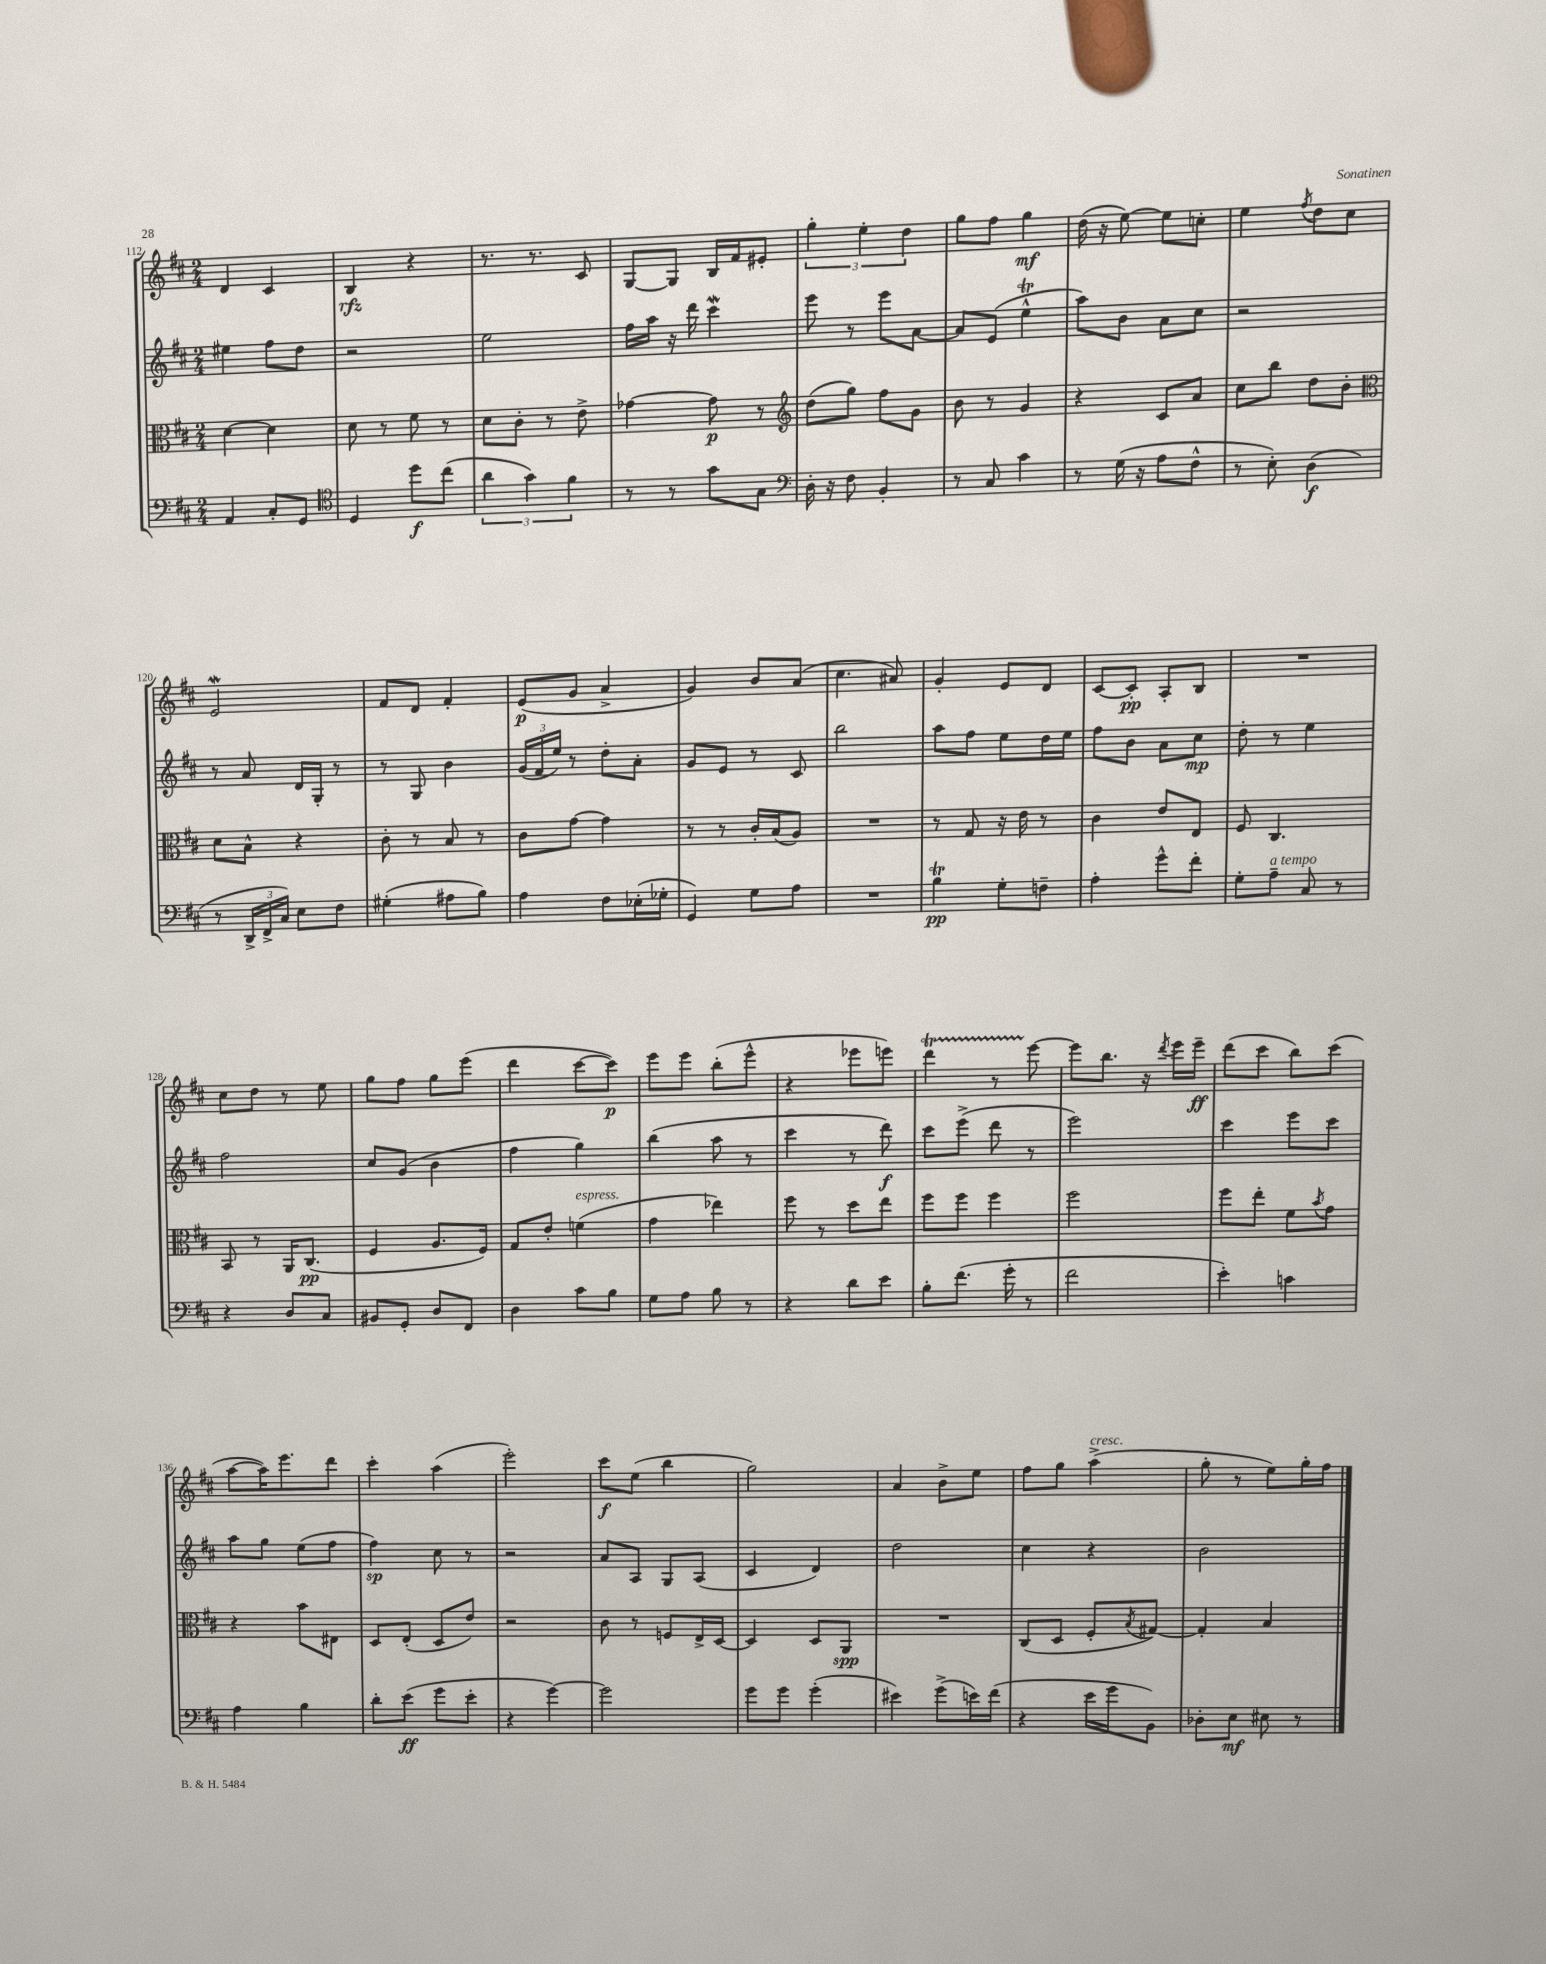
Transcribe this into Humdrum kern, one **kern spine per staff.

**kern	**kern	**kern	**kern
*staff4	*staff3	*staff2	*staff1
*clefF4	*clefC3	*clefG2	*clefG2
*k[f#c#]	*k[f#c#]	*k[f#c#]	*k[f#c#]
*M2/4	*M2/4	*M2/4	*M2/4
4AA	[4d	4ee#	4d
8C#'	4d]	8ff#	4c#
8GG	.	8dd	.
=	=	=	=
*clefC4	*	*	*
4D	8d	2r	4B
.	8r	.	.
8dd	8f#	.	4r
(8cc#	8r	.	.
=	=	=	=
6a	8d	2ee	8.r
.	8c#'	.	.
6g)	.	.	.
.	.	.	8.r
.	8r	.	.
6f#	.	.	.
.	8e^	.	8c#
=	=	=	=
8r	[4g-	16ff#	[8G
.	.	16aa	.
8r	.	16r	8G]
.	.	16ddd	.
8g	8g-]	4ccc#	16B
.	.	.	16f#
8G	8r	.	8e#'
=	=	=	=
*clefF4	*clefG2	*	*
16D'	(8dd	8eee	6gg'
16r	.	.	.
8F#	8gg)	8r	.
.	.	.	6ee'
4BB'	8ff#	8eee	.
.	.	.	6dd
.	8g	[8a	.
=	=	=	=
8r	8b	8a]	8gg
8C#	8r	(8e	8ff#
4c#	4g	4ee^^	4gg
=	=	=	=
8r	4r	8aa)	(16dd
.	.	.	16r
(16G	.	8b	[8ee)
16r	.	.	.
8A	8c#	8a	8ee]
8F#^^	8a	8cc#	8cc'
=	=	=	=
8r	8cc#	2r	4ee
8E')	8bb	.	.
.	.	.	8qff#
(4D	8dd	.	8dd
.	8b'	.	8cc#
=	=	=	=
*	*clefC3	*	*
8r	8d	8r	2e
24DD^	8B^^	8a	.
24FF#^	.	.	.
24C#)	.	.	.
8E	4r	16d	.
.	.	16G'	.
8F#	.	8r	.
=	=	=	=
(4G#'	8c#'	8r	8f#
.	8r	8G	8d
8A#	8B	4b	4f#'
8B)	8r	.	.
=	=	=	=
4A	8c#	(24g	(8e
.	.	24f#	.
.	.	24ee)	.
.	[8g	8r	8g
8F#	4g]	8dd'	4a^
(16E-'	.	8a'	.
16G-'	.	.	.
=	=	=	=
4GG)	8r	8g	4g)
.	8r	8e	.
8G	16c#'	8r	8b
.	(16B	.	.
8A	8A)	8c#	(8a
=	=	=	=
2r	2r	2bb	4.cc#
.	.	.	8a#)
=	=	=	=
4B	8r	8aa	4g'
.	8G	8ff#	.
8G'	16r	8ee	8e
.	16e	.	.
8F~	8r	16dd	8d
.	.	16ee	.
=	=	=	=
4A'	4c#	8ff#	[8c#
.	.	8b	8c#']
8g^^	8e	8a	8A'
8f#'	8E	8cc#	8B
=	=	=	=
8G'	8F#	8dd'	2r
8A~	4.C#	8r	.
8C#	.	4ee	.
8r	.	.	.
=	=	=	=
4r	8BB	2ff#	8cc#
.	8r	.	8dd
8D	16AA	.	8r
.	(8.C#	.	.
8C#	.	.	8ee
=	=	=	=
8BB#	4F#	8cc#	8gg
8GG'	.	(8g	8ff#
8D	8.A	4b	8gg
8FF#	.	.	(8eee
.	16F#)	.	.
=	=	=	=
4D	8G	4ff#	4ddd
.	8e'	.	.
8c#	(4f	4gg)	[8ccc#
8B	.	.	8ccc#])
=	=	=	=
8G	4g	(4bb	8eee
8A	.	.	8eee
8B	4ee-)	8aa	(8bb'
8r	.	8r	8eee^^
=	=	=	=
4r	8ff#	4ccc#	4r
.	8r	.	.
8d	8dd	8r	8eee-
8e	8ee	8ddd)	8eee)
=	=	=	=
8B'	8ff#	8ccc#	4ddd
(8.f#	8ff#	(8eee^	.
.	4ff#	8ddd	8r
16g'	.	.	.
8r	.	8r	[8eee
=	=	=	=
2f#	2ff#	2eee)	8eee]
.	.	.	8.bb
.	.	.	16r
.	.	.	8qddd
.	.	.	16eee
.	.	.	16eee~
=	=	=	=
4e')	8ff#	4ccc#	(8ddd
.	8ee'	.	8ccc#
4c	8f#	8eee	8bb)
.	8qb	.	.
.	8g	8ccc#	(8ccc#
=	=	=	=
4A	4r	8aa	[8aa
.	.	8gg	16aa])
.	.	.	8.eee
4B	8b	(8ee	.
.	8E#	8ff#	8ddd
=	=	=	=
8d'	8D	4ff#)	4ccc#'
(8e	(8E'	.	.
8g	8D	8cc#	(4aa
8e'	8e)	8r	.
=	=	=	=
4r	2r	2r	2eee')
[4g)	.	.	.
=	=	=	=
2g]	8c#	8a	8ccc#
.	8r	8A	(8ee
.	8F	8G	4bb
.	16E^	(8A	.
.	[16D	.	.
=	=	=	=
8g	4D]	4c#	2gg)
8g	.	.	.
(4g'	8D	4d)	.
.	8AA	.	.
=	=	=	=
4e#)	2r	2dd	4a
(8g^	.	.	8b^
16e)	.	.	8ee
(16f#	.	.	.
=	=	=	=
4r	(8C#	4cc#	8ff#
.	8D	.	8gg
16e	8F#'	4r	(4aa^
16g	.	.	.
.	8qB	.	.
8BB)	[8G#)	.	.
=	=	=	=
8D-'	4G#']	2b	8gg'
8E	.	.	8r
8E#	4B	.	8ee)
8r	.	.	16gg'
.	.	.	16ff#
==	==	==	==
*-	*-	*-	*-
